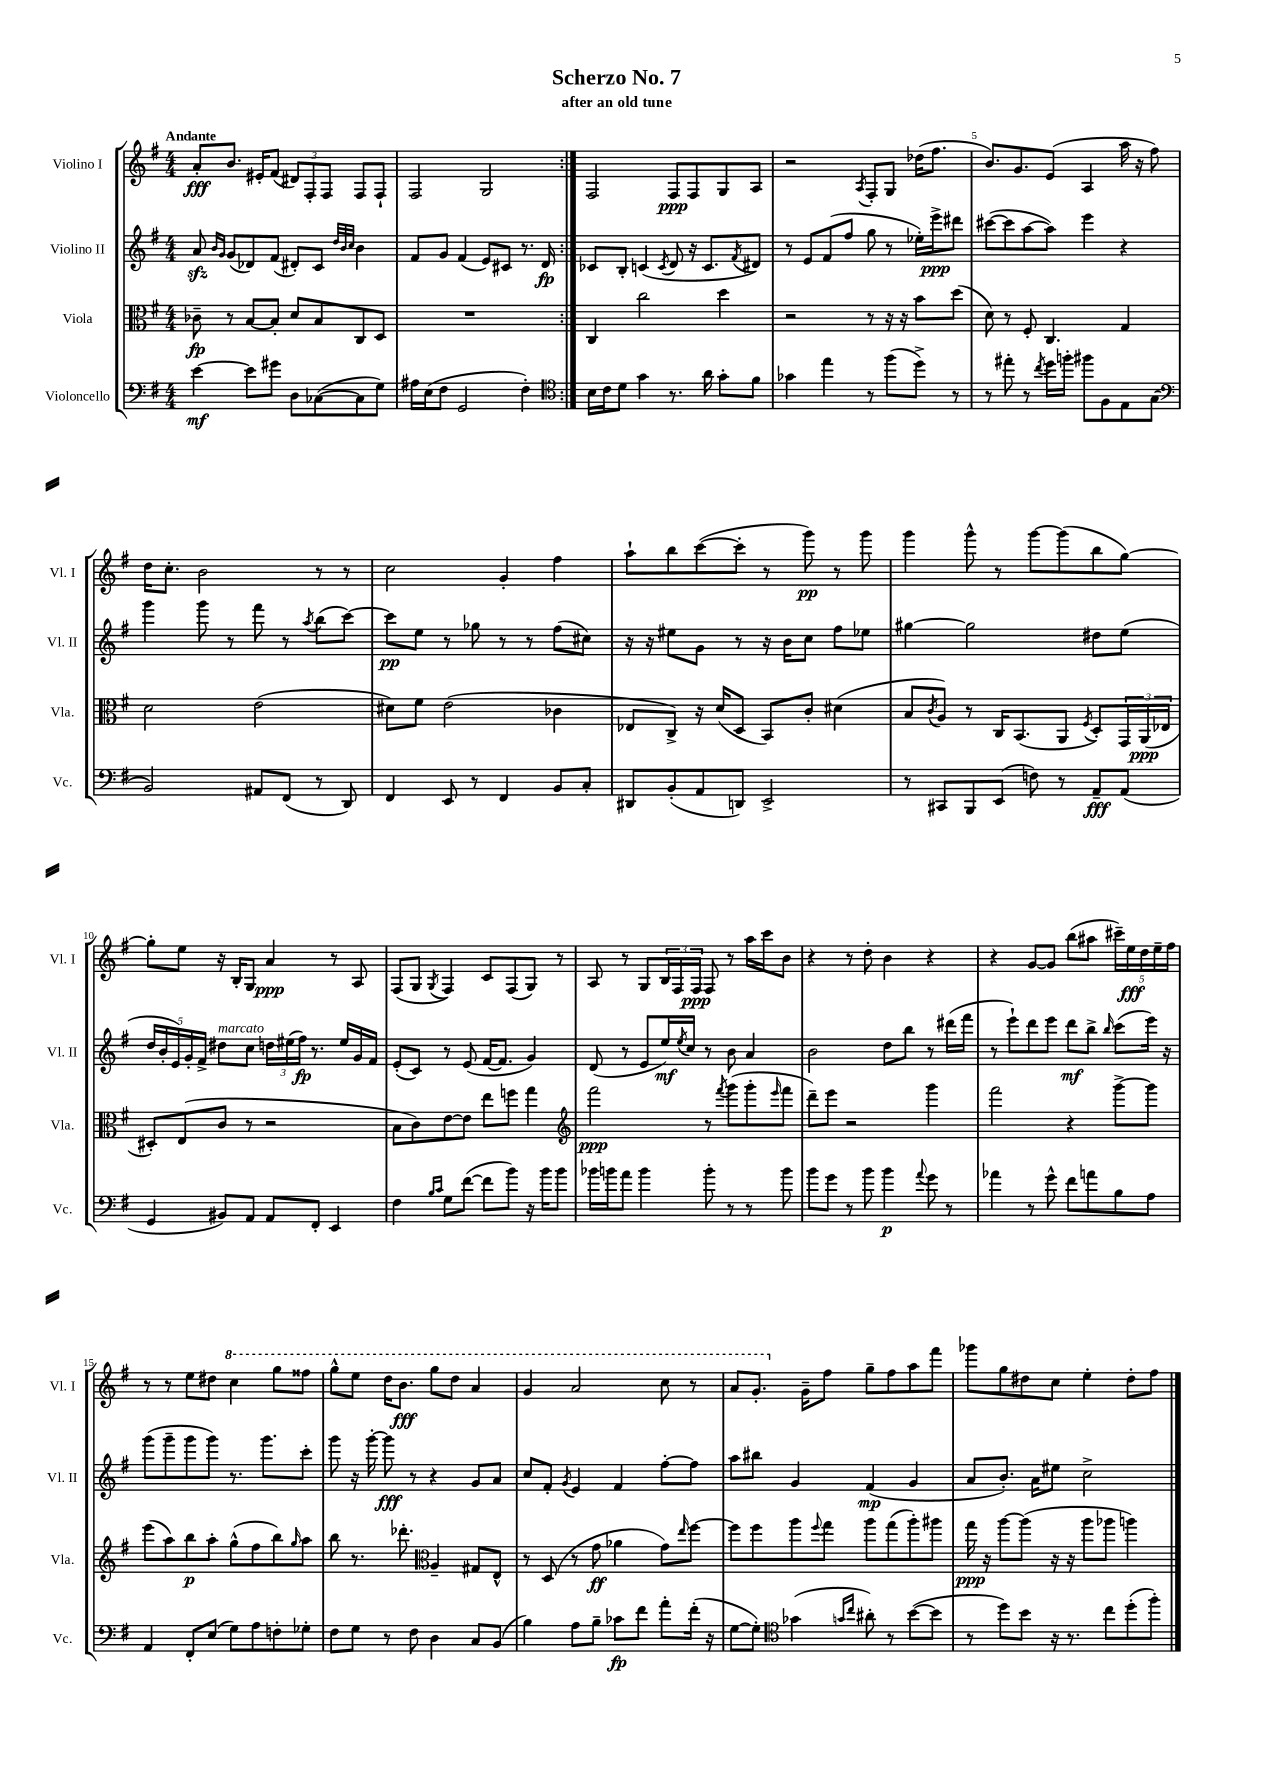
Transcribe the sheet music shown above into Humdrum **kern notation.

**kern	**kern	**kern	**kern
*staff4	*staff3	*staff2	*staff1
*clefF4	*clefC3	*clefG2	*clefG2
*k[f#]	*k[f#]	*k[f#]	*k[f#]
*M4/4	*M4/4	*M4/4	*M4/4
[4e	8c-~	8a	8a'
.	.	16qqb	.
.	.	16qqg	.
.	8r	(8g	8.b
8e]	[8B	8d-)	.
.	.	.	16e#'
8g#	8B']	(8f#	(8f#
8D	8d	8d#')	12d#)
.	.	.	12F#'
([8C-	8B	8c	.
.	.	.	12F#
.	.	32qqdd	.
.	.	32qqb	.
.	.	32qqcc	.
8C-]	8C	4b	8F#
8G)	8D	.	8F#`
=	=	=	=
16A#	1r	8f#	2F#
(16E	.	.	.
8F#	.	8g	.
2GG	.	(4f#	.
.	.	8e)	2G
.	.	8c#	.
4F#')	.	8.r	.
.	.	16d	.
=:|!	=:|!	=:|!	=:|!
*clefC4	*	*	*
16B	4C	8c-	2F#
16c	.	.	.
8d	.	8B'	.
4g	2cc	(4c	.
.	.	8qc	.
8.r	.	8d	8F#
.	.	16r	8F#
16a	.	8.c	.
8g'	4dd	.	8G
.	.	8qf#	.
8f#	.	8d#)	8A
=	=	=	=
4g-	2r	8r	2r
.	.	8e	.
4ee	.	(8f#	.
.	.	8ff#	.
.	.	.	8qA
8r	8r	8gg	8F#'
(8ff#	16r	8r	8G
.	16r	.	.
8dd^)	8b	16ee-')	(16dd-
.	.	16eee^	8.ff#
8r	(8dd	8ddd#	.
=	=	=	=
8r	8d)	([8ccc#	8.b)
8ee#'	8r	8ccc#]	.
.	.	.	8.g
8r	8F#'	[8aa	.
8qcc	.	.	.
16dd	4.C	8aa])	(8e
16ff'	.	.	.
8ff#	.	4eee	4A
8F#	.	.	.
8E	4G	4r	16aa
.	.	.	16r
(8G	.	.	8ff#)
=	=	=	=
*clefF4	*	*	*
2BB)	2d	4ggg	16dd
.	.	.	8.cc'
.	.	8ggg	2b
.	.	8r	.
8AA#	(2e	8fff#	.
(8FF#	.	8r	.
.	.	8qaa	.
8r	.	(8bb	8r
8DD)	.	[8ccc)	8r
=	=	=	=
4FF#	8d#)	8ccc]	2cc
.	8f#	8ee	.
8EE	(2e	8r	.
8r	.	8gg-	.
4FF#	.	8r	4g'
.	.	8r	.
8BB	4c-	(8ff#	4ff#
8C'	.	8cc#)	.
=	=	=	=
8DD#	8E-	16r	8aa`
.	.	16r	.
(8BB'	8C^)	8ee#	8bb
8AA	16r	8g	([8ccc
.	(16d	.	.
8DD)	8D	8r	8ccc']
2EE^	8BB)	16r	8r
.	.	16b	.
.	8c'	8cc	8ggg)
.	(4d#	8ff#	8r
.	.	8ee-	8ggg
=	=	=	=
8r	8B	[4gg#	4ggg
.	8qc	.	.
8CC#	8A)	.	.
8BBB	8r	2gg#]	8ggg^^
(8EE	16C	.	8r
.	(8.BB	.	.
8F)	.	.	[8ggg
8r	8AA	.	(8ggg]
.	8qF#	.	.
8AA~	8D')	8dd#	8bb
(8AA	24GG	(8ee	[8gg)
.	(24AA	.	.
.	24E-	.	.
=	=	=	=
4GG	8D#')	20dd	8gg']
.	.	20b'	.
.	.	20e)	.
.	(8E	.	8ee
.	.	20g'	.
.	.	20f#^	.
8BB#)	8c	8dd#	16r
.	.	.	16B'
8AA	8r	8cc	8G
8AA	2r	24dd	4a
.	.	(24ee#	.
.	.	24ff#)	.
8FF#'	.	8.r	.
4EE	.	.	8r
.	.	16ee#	.
.	.	16g	8A
.	.	16f#	.
=	=	=	=
4F#	8B	(8e'	(8F#
.	8c)	8c)	8G
16qqB	.	.	.
16qqc	.	.	8qG
8G	[8e	8r	4F#)
([8f#	8e]	(8e	.
8f#]	8ee	[16f#	8c
.	.	8.f#]	.
8b)	8ff	.	(8F#
16r	4gg	4g)	8G)
16b	.	.	.
8b	.	.	8r
=	=	=	=
*	*clefG2	*	*
16b-	2fff#	(8d	8A
16b	.	.	.
8a	.	8r	8r
4b	.	8e	8G
.	.	16ee)	24B
.	.	.	24F#
.	.	8qee	.
.	.	16cc	.
.	.	.	24F#
8b'	8r	8r	8F#
.	8qfff#	.	.
8r	(8ggg	8b	8r
8r	8ggg'	4a	16aa
.	.	.	16ccc
.	16qqeee	.	.
8b	8fff#	.	8b
=	=	=	=
8b	8ddd~)	2b	4r
8g	8eee	.	.
8r	2r	.	8r
8b	.	.	8dd'
4b	.	8dd	4b
.	.	8bb	.
8qqa	.	.	.
8g	4ggg	8r	4r
8r	.	(16ddd#	.
.	.	16fff#	.
=	=	=	=
4a-	2fff#	8r	4r
.	.	8eee`)	.
8r	.	8ddd	[8g
8g^^	.	8eee	8g]
8f#	4r	8ddd	(8bb
8a	.	8bb^	8aa#
.	.	16qqbb	.
8B	[8ggg^	(8ccc	20ccc#~)
.	.	.	20ee
.	.	.	20dd
8A	8ggg]	16eee)	.
.	.	.	20ee~
.	.	16r	.
.	.	.	20ff#
=	=	=	=
4AA	(8eee	(8ggg	8r
.	8aa)	8ggg~	8r
8FF#'	8bb	8ggg	8ee
(8E	8aa'	8ggg)	8dd#
8G)	(8gg^^	8.r	4ccc
8A	8ff#	.	.
.	.	8.ggg	.
8F'	8bb)	.	8ggg
.	16qqgg	.	.
8G-'	8aa	8ccc'	8fff##
=	=	=	=
8F#	8bb	8ggg	8ggg^^
8G	8.r	16r	8eee
.	.	[16ggg'	.
8r	.	8ggg]	16ddd
.	8.ddd-'	.	8.bb
8F#	.	8r	.
*	*clefC3	*	*
4D	4A~	4r	8ggg
.	.	.	8ddd
8C	8G#	8g	4aa
(8BB	8E^^	8a	.
=	=	=	=
4B)	8r	8cc	4gg
.	(8D	8f#'	.
.	.	8qg	.
8A	8r	4e	2aa
8B~	8g	.	.
8c-	4a-	4f#	.
8f#	.	.	.
8a'	8g)	[8ff#'	8ccc
.	16qqee	.	.
(16f#'	[8ff#	8ff#]	8r
16r	.	.	.
=	=	=	=
[8G	8ff#]	8aa	8aa
8G'])	8ff#	8bb#	8.gg'
*clefC4	*	*	*
(4g-	8aa	4g	.
.	.	.	16g~
.	8qqff#	.	.
.	8gg	.	8ff#
16qqg	.	.	.
16qqcc	.	.	.
8a#')	8aa	(4f#	8gg~
8r	(8gg	.	8ff#
([8b	8aa')	4g	8aa
8b]	8aa#	.	8fff#
=	=	=	=
8r	16gg	8a	8ggg-
.	16r	.	.
8dd)	[8aa	8.b')	8gg
8b	(8aa]	.	8dd#
.	.	16a	.
16r	16r	8ee#	8cc
8.r	16r	.	.
.	8aa	2cc^	4ee'
8cc	8aa-	.	.
(8dd'	4aa)	.	8dd#'
8ff#')	.	.	8ff#
==	==	==	==
*-	*-	*-	*-
